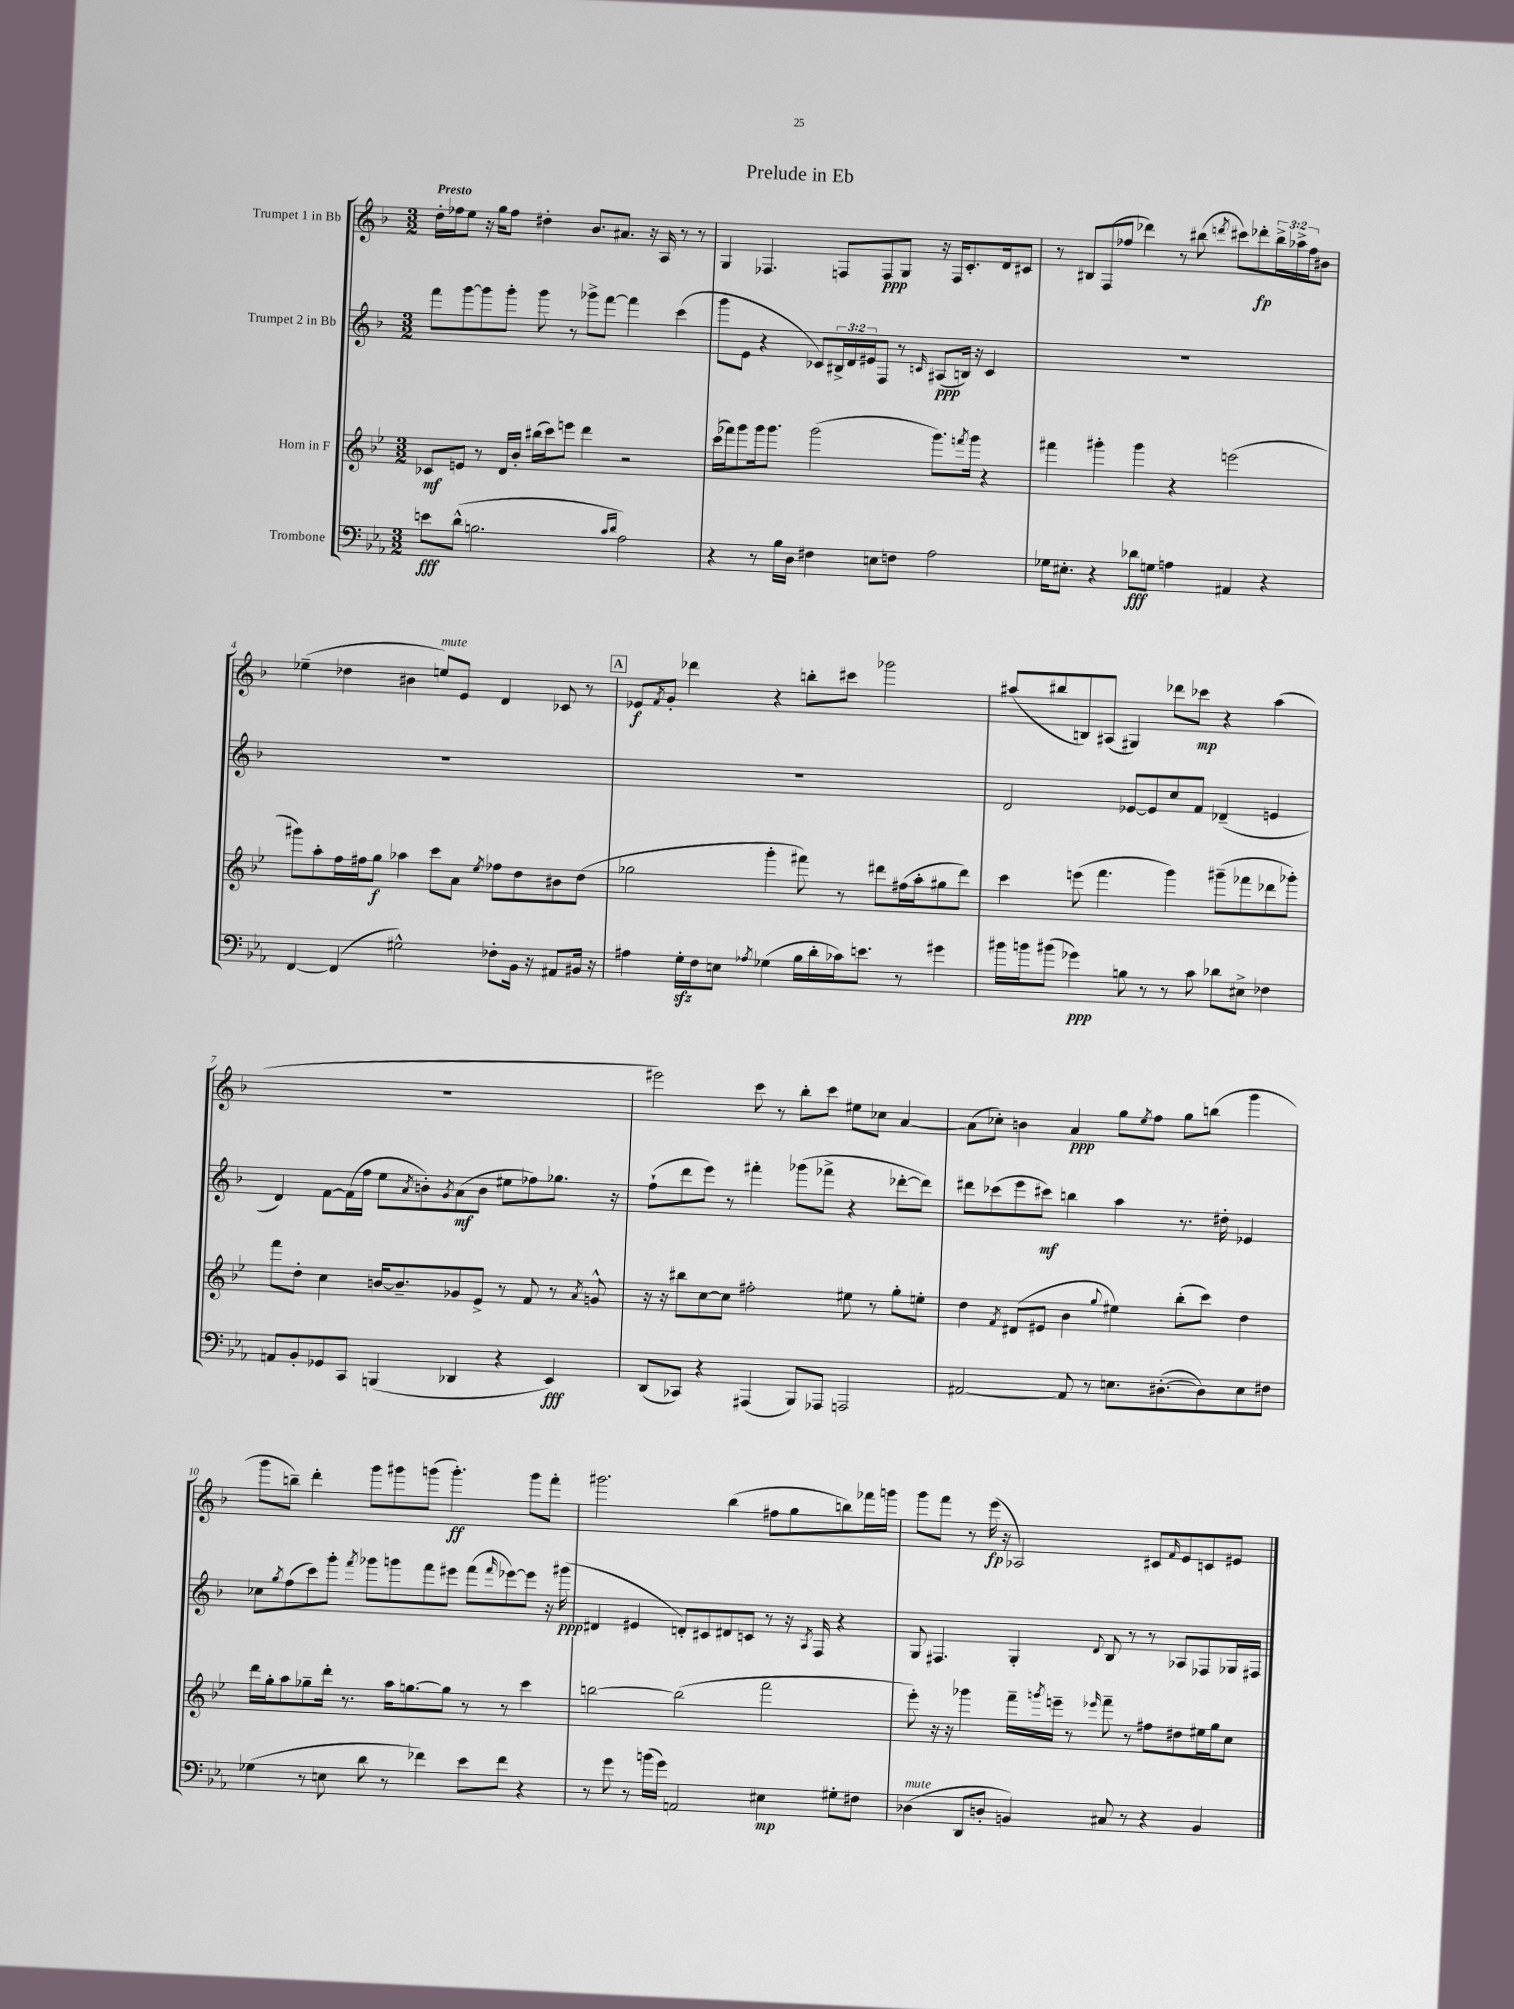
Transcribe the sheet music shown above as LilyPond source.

\header { title = "Prelude in Eb" }
<<
\new StaffGroup <<
\new Staff = "s0" \with { instrumentName = "Trumpet 1 in Bb" } {
    \clef treble \key f \major \numericTimeSignature \time 3/2 \override Staff.TupletNumber.text = #tuplet-number::calc-fraction-text \tempo "Presto"
    d''16-. fes''16 e''8 r16 g''16 fes''8 dis''4-. bes'8. ais'8. r16 a16 r8 r8 |
    g4 fes4. f8 f8\ppp g8 r16 f16 c'8.-. d'16 cis'8 |
    r8 bis8 f8( fes''8 des'''4) r8 bis''8( \acciaccatura { d'''8 } cis'''8) des'''8-.\fp \tuplet 3/2 { bis''16-> aes''16-> fes''16 } bis'8 |
    ees''4--( des''4 bis'4 e''8^\markup { \italic "mute" }) e'8 d'4 ces'8 r8 |
    \mark \markup { \box "A" } ees'8\f \acciaccatura { f'8 } g'8-. des'''4 r4 b''8-. cis'''8 ges'''2 |
    ais''8( bis''8 b8) ais8( gis4) des'''8 ces'''8\mp r4 ais''4( |
    R1. |
    eis'''2) c'''8 r8 bes''8-. c'''8 eis''8 ces''8 a'4~ |
    a'8( ces''8-.) b'4 a'4\ppp g''8 \acciaccatura { e''8 } f''8 g''8 b''8( g'''4 |
    g'''8 b''8--) d'''4-. g'''8 gis'''8 g'''8( g'''4.-.\ff) g'''8 f'''8-. |
    gis'''2. bes''4( fis''8 g''8 b''8) fes'''16 g'''16 |
    g'''8 f'''8 r8 e'''16\fp( r16 aes2) cis'8 \grace { f'16 } e'8 c'8 eis'8 \bar "|." |
}
\new Staff = "s1" \with { instrumentName = "Trumpet 2 in Bb" } {
    \clef treble \key f \major \numericTimeSignature \time 3/2 \override Staff.TupletNumber.text = #tuplet-number::calc-fraction-text
    f'''8 g'''8~ g'''8 g'''8-. g'''8 r8 ges'''8-> f'''8~ f'''4 c'''4( |
    g'''8 e'8 r4 ces'8) \tuplet 3/2 { bis16-> d'16 eis'16 } f8 r8 \grace { c'16 } ais8\ppp( b16) r16 c'4 |
    R1. |
    R1. |
    \mark \markup { \box "A" } R1. |
    d'2 ees'8~ ees'8 c''8 f'8 des'4--( e'4 |
    d'4) f'8~ f'16( f''16 e''8 \acciaccatura { a'8 } b'8-.) \acciaccatura { g'8 } a'8\mf( b'8 eis''8 fes''8) ges''8. r16 |
    f''8-!( d'''8 e'''8) r8 fis'''4-. ges'''8( fes'''8-> r4 des'''8~-. des'''8) |
    dis'''8 ces'''8( e'''8 cis'''8\mf) b''4 a''4 r8. dis''16-. ees'4 |
    ces''8 \acciaccatura { g''8 } f''8( c'''8) g'''8-. \acciaccatura { f'''8 } ges'''8 g'''8 f'''8 eis'''8 f'''8( \grace { f'''16 } ees'''8~) ees'''8 r16 gis'''16\ppp( |
    dis'4 eis'4 d'8-.) cis'8 dis'8 c'8 r8 r16 \acciaccatura { a8 } f16 r4 |
    g8 fis4. g4-. \appoggiatura { d'8 } bes8 r8 r8 aes8 fes8 ges16 fis16 \bar "|." |
}
\new Staff = "s2" \with { instrumentName = "Horn in F" } {
    \clef treble \key bes \major \numericTimeSignature \time 3/2
    ces'8\mf e'8 r8 d'16 bes'16-. bis''16( c'''16) e'''8 d'''4 r2 |
    c'''16( fes'''16) g'''8 g'''16 g'''8. g'''2( g'''8.) \acciaccatura { f'''8 } g'''16 r4 |
    fis'''4 gis'''4-. gis'''4 r4 e'''2( |
    gis'''8) a''8-. f''16 fis''16 g''8\f aes''4 c'''8 a'8 \acciaccatura { ees''8 } fes''8 d''8 bis'8 d''8( |
    \mark \markup { \box "A" } ges''2 g'''4-. fis'''8) r8 dis'''8 fis''16( a''16-. gis''8 dis'''8) |
    c'''4 e'''8( f'''4. g'''4) gis'''8--( fes'''8 des'''8 ges'''8-.) |
    f'''8 d''8-. c''4 b'16~ b'8.-- ges'8 ees'8-> r8 f'8 r8 \acciaccatura { a'8 } g'8-^ |
    r16 r16 bis''8 c''8~ c''8 fis''2-. eis''8 r8 g''8-. e''8-. |
    d''4 \acciaccatura { f'8 } dis'8( eis'8 bes'4 \appoggiatura { g''8 } eis''4) bes''8-.( c'''8) d''4 |
    d'''16 g''16-. a''8 ges''8-- d'''16-. r8. a''16 g''8.~ g''8 r8 r8 c'''4 |
    b''2~ b''2( f'''2 |
    ees'''8-.) r16 r16 ges'''4 f'''16-- \acciaccatura { g'''8 } e'''16-- r8 \grace { ees'''16 } f'''8-- r8 fis''8 dis''8 eis''16 g''16 c''8 \bar "|." |
}
\new Staff = "s3" \with { instrumentName = "Trombone" } {
    \clef bass \key ees \major \numericTimeSignature \time 3/2
    e'8\fff d'8-^( b2. \grace { c'16 d'16 } aes2) |
    r4 r8 bes16 d16 fis4 e8 f8 aes2 |
    ges16 eis8.-. r4 des'8\fff g8 a4 ais,4 r4 |
    f,4~ f,4( gis2-^) fes8-. bes,16 r16 ais,8 bis,16 r16 |
    \mark \markup { \box "A" } ais4 g16-.\sfz f16 e8 \acciaccatura { aes8 } ges4( bes16 d'16-. ces'16) e'8. r8 gis'4 |
    bis'16 b'16 bis'8( ges'4\ppp) b8 r8 r8 c'8 des'8 eis8-> fes4 |
    a,8 bes,8-. ges,8 c,8 b,,4( des,4 r4 ees,4\fff) |
    d,8( ces,8) r4 ais,,4( bes,,8) aes,,8 a,,2 |
    ais,2~ ais,8 r8 e8. dis8.~-.( dis8) e8 fis8 |
    ges4( r8 e8 d'8 r8 fes'4) ees'8 fes'8 r4 |
    r8 g'8 r8 b'16( g'16) a,2 eis4\mp gis8-. fis8 |
    des4^\markup { \italic "mute" }( d,8 d8-. b,4) cis8 r8 r4 b,4 \bar "|." |
}
>>
>>
